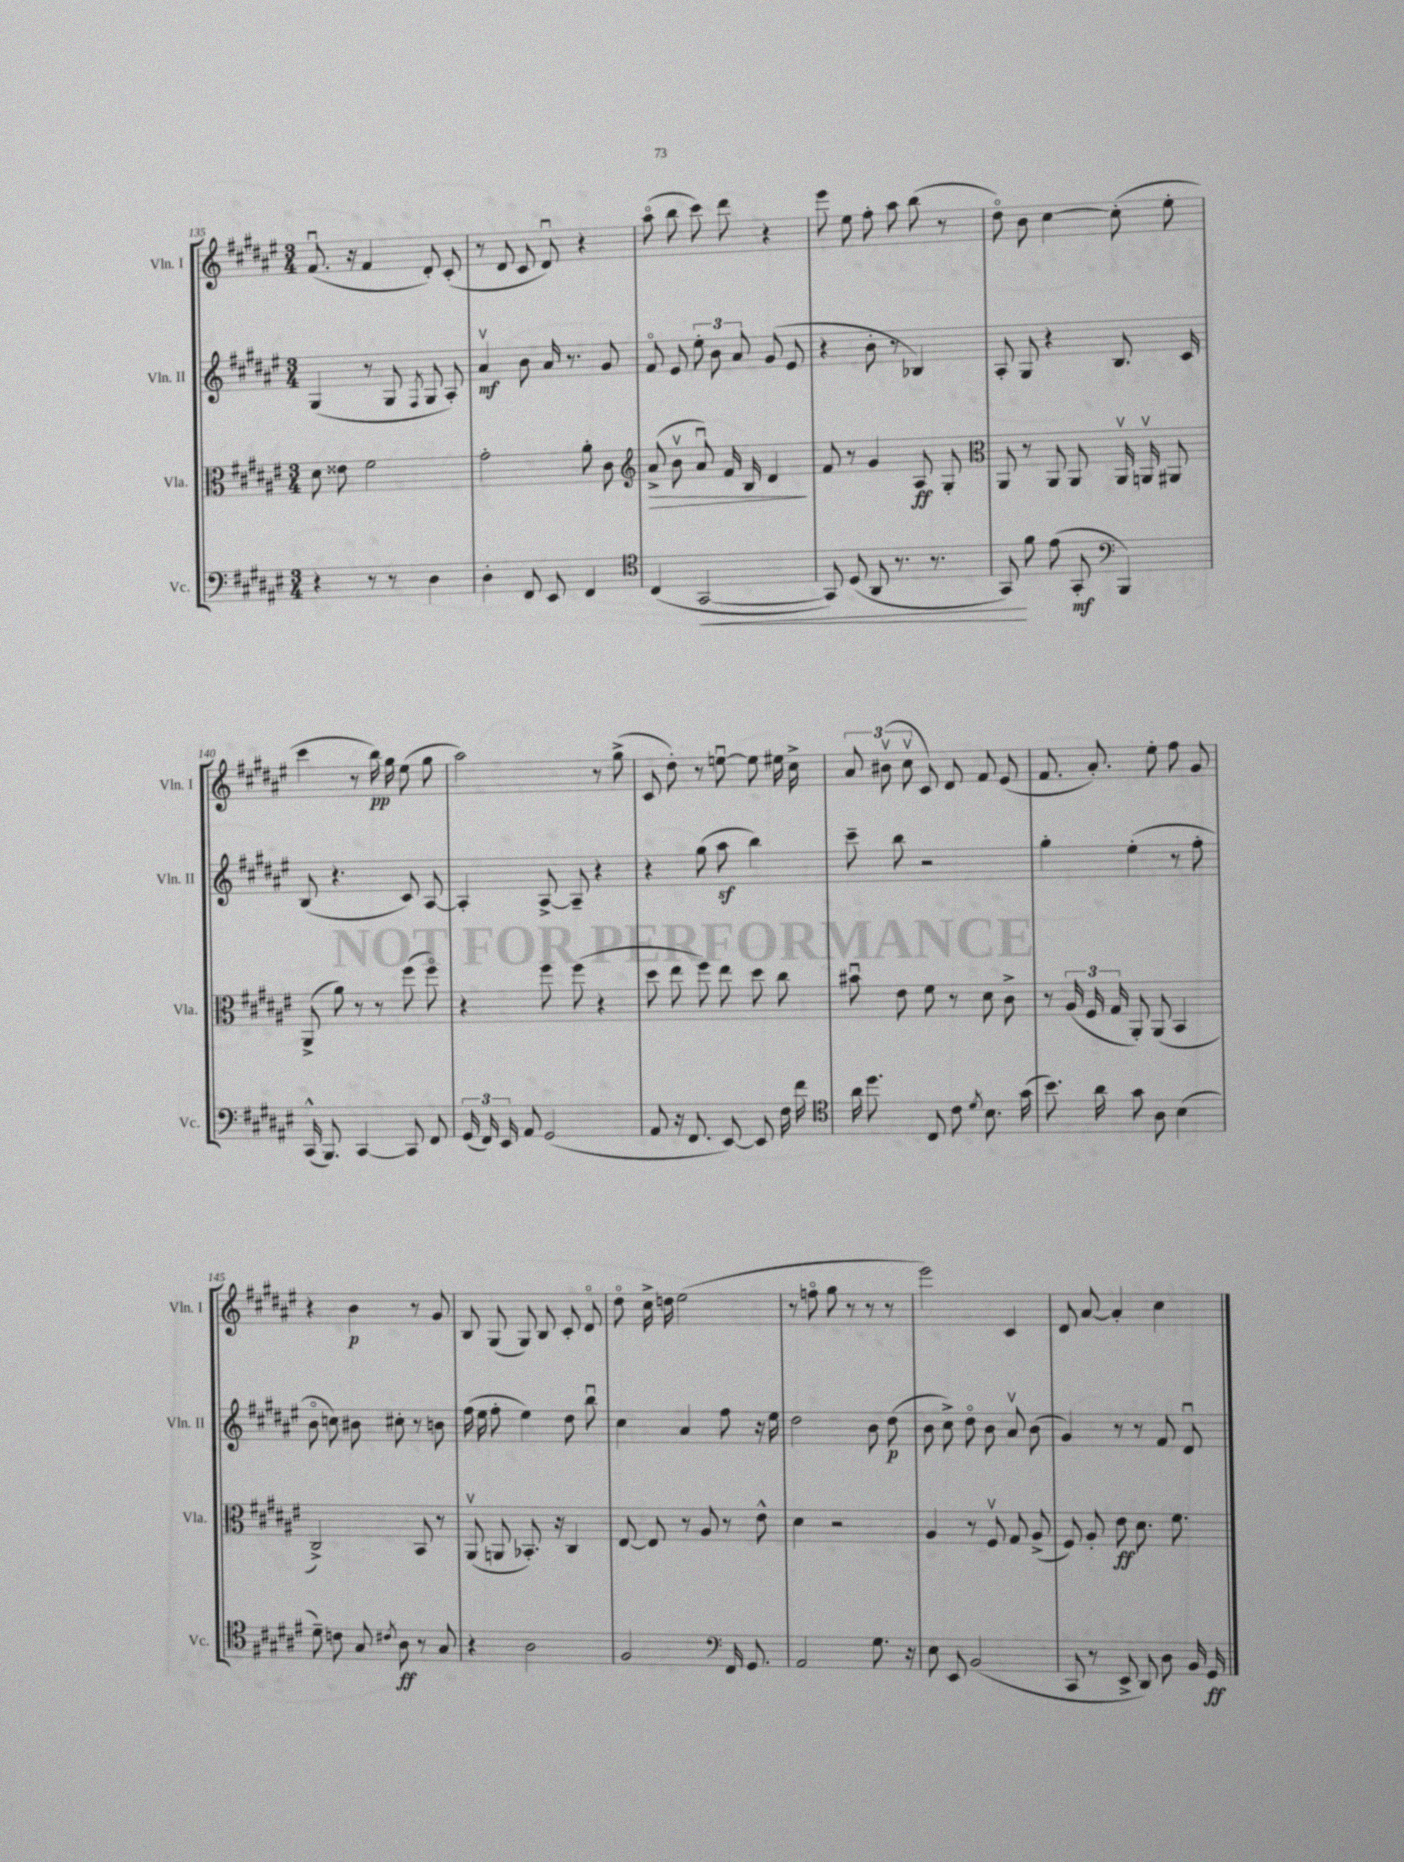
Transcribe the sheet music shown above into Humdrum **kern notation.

**kern	**dynam	**kern	**dynam	**kern	**dynam	**kern	**dynam
*part4	*part4	*part3	*part3	*part2	*part2	*part1	*part1
*staff4	*staff4	*staff3	*staff3	*staff2	*staff2	*staff1	*staff1
*I"Vc.	*	*I"Vla.	*	*I"Vln. II	*	*I"Vln. I	*
*I'Vc.	*	*I'Vla.	*	*I'Vln. II	*	*I'Vln. I	*
*clefF4	*	*clefC3	*	*clefG2	*	*clefG2	*
*k[f#c#g#d#a#e#]	*	*k[f#c#g#d#a#e#]	*	*k[f#c#g#d#a#e#]	*	*k[f#c#g#d#a#e#]	*
*M3/4	*	*M3/4	*	*M3/4	*	*M3/4	*
=135	=135	=135	=135	=135	=135	=135	=135
4r	.	8d#\	.	(4G#/	.	(8.f#u/	.
.	.	8e##X\	.	.	.	.	.
.	.	.	.	.	.	16r	.
8r	.	2f#\	.	8r	.	4f#/	.
8r	.	.	.	8G#/	.	.	.
.	.	.	.	8qF#/	.	.	.
4D#\	.	.	.	8G#/	.	8d#'/)	.
.	.	.	.	8A#'/)	.	(8c#'/	.
=136	=136	=136	=136	=136	=136	=136	=136
4D#'\	.	2g#'\	.	4a#v/	mf	8r	.
.	.	.	.	.	.	8d#/	.
8FF#/	.	.	.	8b\	.	8c#/	.
8EE#/	.	.	.	16a#/	.	8d#u/)	.
.	.	.	.	8.r	.	.	.
4FF#/	.	8a#'\	.	.	.	4r	.
.	.	8c#\	.	8g#/	.	.	.
=137	=137	=137	=137	=137	=137	=137	=137
*clefC4	*	*clefG2	*	*	*	*	*
!	!	!	!LO:HP:b	!	!	!	!
(4C#/	.	(8a#^/	>	8f#/	.	(8aa#\	.
.	.	8bv\	.	8e#/	.	8bb\	.
!	!LO:HP:b	!	!	!	!	!	!
[2GG#/	<	8a#u/)	.	12ee#'\	.	8ccc#\)	.
.	.	.	.	12b\	.	.	.
.	.	16f#/	.	.	.	8ddd#\	.
.	.	.	.	12a#/	.	.	.
.	.	16B/	.	.	.	.	.
.	.	4d#/	.	(8g#/	.	4r	.
.	.	.	.	8e#/	.	.	.
.	.	.	]	.	.	.	.
=138	=138	=138	=138	=138	=138	=138	=138
8GG#/])	.	8f#/	.	4r	.	8eee#\	.
(8D#/	.	8r	.	.	.	8ee#\	.
8AA#/	.	4g#/	.	8b'\	.	8ff#'\	.
8.r	.	.	.	8r	.	8aa#\	.
.	.	8A#/	ff	4B-X/)	.	(8bb\	.
8.r	.	.	.	.	.	.	.
.	.	8G#'/	.	.	.	8r	.
=139	=139	=139	=139	=139	=139	=139	=139
*	*	*clefC3	*	*	*	*	*
8GG#/)	.	8AA#/	.	8A#'/	.	8dd#\)	.
8f#\	[	8r	.	8G#/	.	8b\	.
(8e#\	.	8AA#/	.	4r	.	[4cc#\	.
8GG#'/	mf	8AA#/	.	.	.	.	.
*clefF4	*	*	*	*	*	*	*
4BBB/)	.	16AA#v/	.	8.B/	.	(8cc#'\]	.
.	.	16AAnv/	.	.	.	.	.
.	.	8AA#X/	.	.	.	8ee#'\	.
.	.	.	.	16c#/	.	.	.
!!LO:LB:g=z
=140	=140	=140	=140	=140	=140	=140	=140
(16CC#^^/	.	(8AA#^/	.	(8B/	.	4ccc#\	.
8.BBB/)	.	.	.	.	.	.	.
.	.	8a#\)	.	4.r	.	.	.
[4CC#/	.	8r	.	.	.	8r	.
.	.	8r	.	.	.	16bb\)	pp
.	.	.	.	.	.	16gg#\	.
8CC#/]	.	(8ff#\	.	8c#/)	.	(8ee#\	.
8FF#/	.	8ff#\)	.	[8A#/	.	8gg#\	.
=141	=141	=141	=141	=141	=141	=141	=141
(24GG#/	.	4r	.	4A#'/]	.	2aa#\)	.
24FF#/)	.	.	.	.	.	.	.
24EE#/	.	.	.	.	.	.	.
8AA#/	.	.	.	.	.	.	.
(2GG#/	.	8ff#\	.	[8A#^/	.	.	.
.	.	(8ff#\	.	8A#~/]	.	.	.
.	.	4r	.	4r	.	8r	.
.	.	.	.	.	.	(8gg#^\	.
=142	=142	=142	=142	=142	=142	=142	=142
8AA#/	.	8dd#\	.	4r	.	8c#/	.
16r	.	8ee#\	.	.	.	8dd#'\)	.
8.FF#/	.	.	.	.	.	.	.
.	.	8ff#\)	.	(8gg#\	.	8r	.
[8EE#/)	.	8ee#\	.	8aa#z\	.	[8eenu\	.
8EE#/]	.	8dd#\	.	4bb\)	.	8ee\]	.
16F#\	.	8cc#\	.	.	.	16ee#X\	.
16f#\	.	.	.	.	.	16cc#^\	.
=143	=143	=143	=143	=143	=143	=143	=143
*clefC4	*	*	*	*	*	*	*
16a#\	.	8b#Xu\	.	8ccc#~\	.	12a#/	.
8.dd#\	.	.	.	.	.	.	.
.	.	.	.	.	.	(12b#Xv\	.
.	.	8e#\	.	8bb\	.	.	.
.	.	.	.	.	.	12cc#v\	.
8C#/	.	8f#\	.	2r	.	8c#/)	.
8c#\	.	8r	.	.	.	8d#/	.
8qd#/	.	.	.	.	.	.	.
8.B\	.	8d#\	.	.	.	8f#/	.
.	.	8c#^\	.	.	.	(8e#/	.
(16g#\	.	.	.	.	.	.	.
=144	=144	=144	=144	=144	=144	=144	=144
8.b\)	.	8r	.	4gg#'\	.	8.f#/	.
.	.	(24A#/	.	.	.	.	.
.	.	24F#/	.	.	.	.	.
16a#\	.	.	.	.	.	8.a#'/)	.
.	.	24G#/	.	.	.	.	.
8g#\	.	8AA#'/)	.	(4ee#'\	.	.	.
8A#\	.	(8AA#/	.	.	.	8ee#'\	.
(4B\	.	4BB/	.	8r	.	8ff#\	.
.	.	.	.	8ff#'\	.	8g#/	.
!!LO:LB:g=z
=145	=145	=145	=145	=145	=145	=145	=145
8d#~\)	.	2C#^/)	.	8b\	.	4r	.
8cn\	.	.	.	8ccn\)	.	.	.
8G#/	.	.	.	8b#X\	.	4b\	p
8qc#X/	.	.	.	.	.	.	.
8A#\	ff	.	.	8cc#X'\	.	.	.
8r	.	8BB/	.	8r	.	8r	.
8G#/	.	8r	.	8bn\	.	8g#/	.
=146	=146	=146	=146	=146	=146	=146	=146
4r	.	(8AA#v/	.	(16ff#\	.	8B/	.
.	.	.	.	16ee#\	.	.	.
.	.	8AAn/	.	8ff#'\	.	(8G#/	.
2A#\	.	8.BB-X'/)	.	4ee#\)	.	8G#/)	.
.	.	.	.	.	.	8B/	.
.	.	16r	.	.	.	.	.
.	.	4C#/	.	8dd#\	.	8c#'/	.
.	.	.	.	8bbu\	.	8d#/	.
=147	=147	=147	=147	=147	=147	=147	=147
2F#/	.	[8E#/	.	4cc#\	.	8dd#\	.
.	.	8E#/]	.	.	.	16cc#^\	.
.	.	.	.	.	.	16ddn\	.
.	.	8r	.	4a#/	.	(2ee#\	.
.	.	8A#/	.	.	.	.	.
*clefF4	*	*	*	*	*	*	*
16FF#/	.	8r	.	8ff#\	.	.	.
8.GG#/	.	.	.	.	.	.	.
.	.	8e#^^\	.	16r	.	.	.
.	.	.	.	16ee#\	.	.	.
=148	=148	=148	=148	=148	=148	=148	=148
2AA#/	.	4d#\	.	2dd#\	.	8r	.
.	.	.	.	.	.	8ffn\	.
.	.	2r	.	.	.	8gg#\	.
.	.	.	.	.	.	8r	.
8.G#\	.	.	.	8b\	.	8r	.
.	.	.	.	(8dd#\	p	8r	.
16r	.	.	.	.	.	.	.
=149	=149	=149	=149	=149	=149	=149	=149
8E#\	.	4A#/	.	8b\	.	2eee#\)	.
8EE#/	.	.	.	8cc#^\)	.	.	.
(2BB/	.	8r	.	8dd#\	.	.	.
.	.	8F#v/	.	8b\	.	.	.
.	.	8G#/	.	8a#v/	.	4c#/	.
.	.	(8A#^/	.	(8b\	.	.	.
=150	=150	=150	=150	=150	=150	=150	=150
8CC#/	.	8F#/)	.	4g#/)	.	8d#/	.
8r	.	8A#'/	.	.	.	[8a#/	.
8EE#^/	.	8e#\	ff	8r	.	4a#'/]	.
8DD#/)	.	8.d#\	.	8r	.	.	.
8D#\	.	.	.	8f#/	.	4cc#\	.
.	.	8.f#\	.	.	.	.	.
16BB/	.	.	.	8d#u/	.	.	.
16GG#/	ff	.	.	.	.	.	.
==	==	==	==	==	==	==	==
*-	*-	*-	*-	*-	*-	*-	*-
